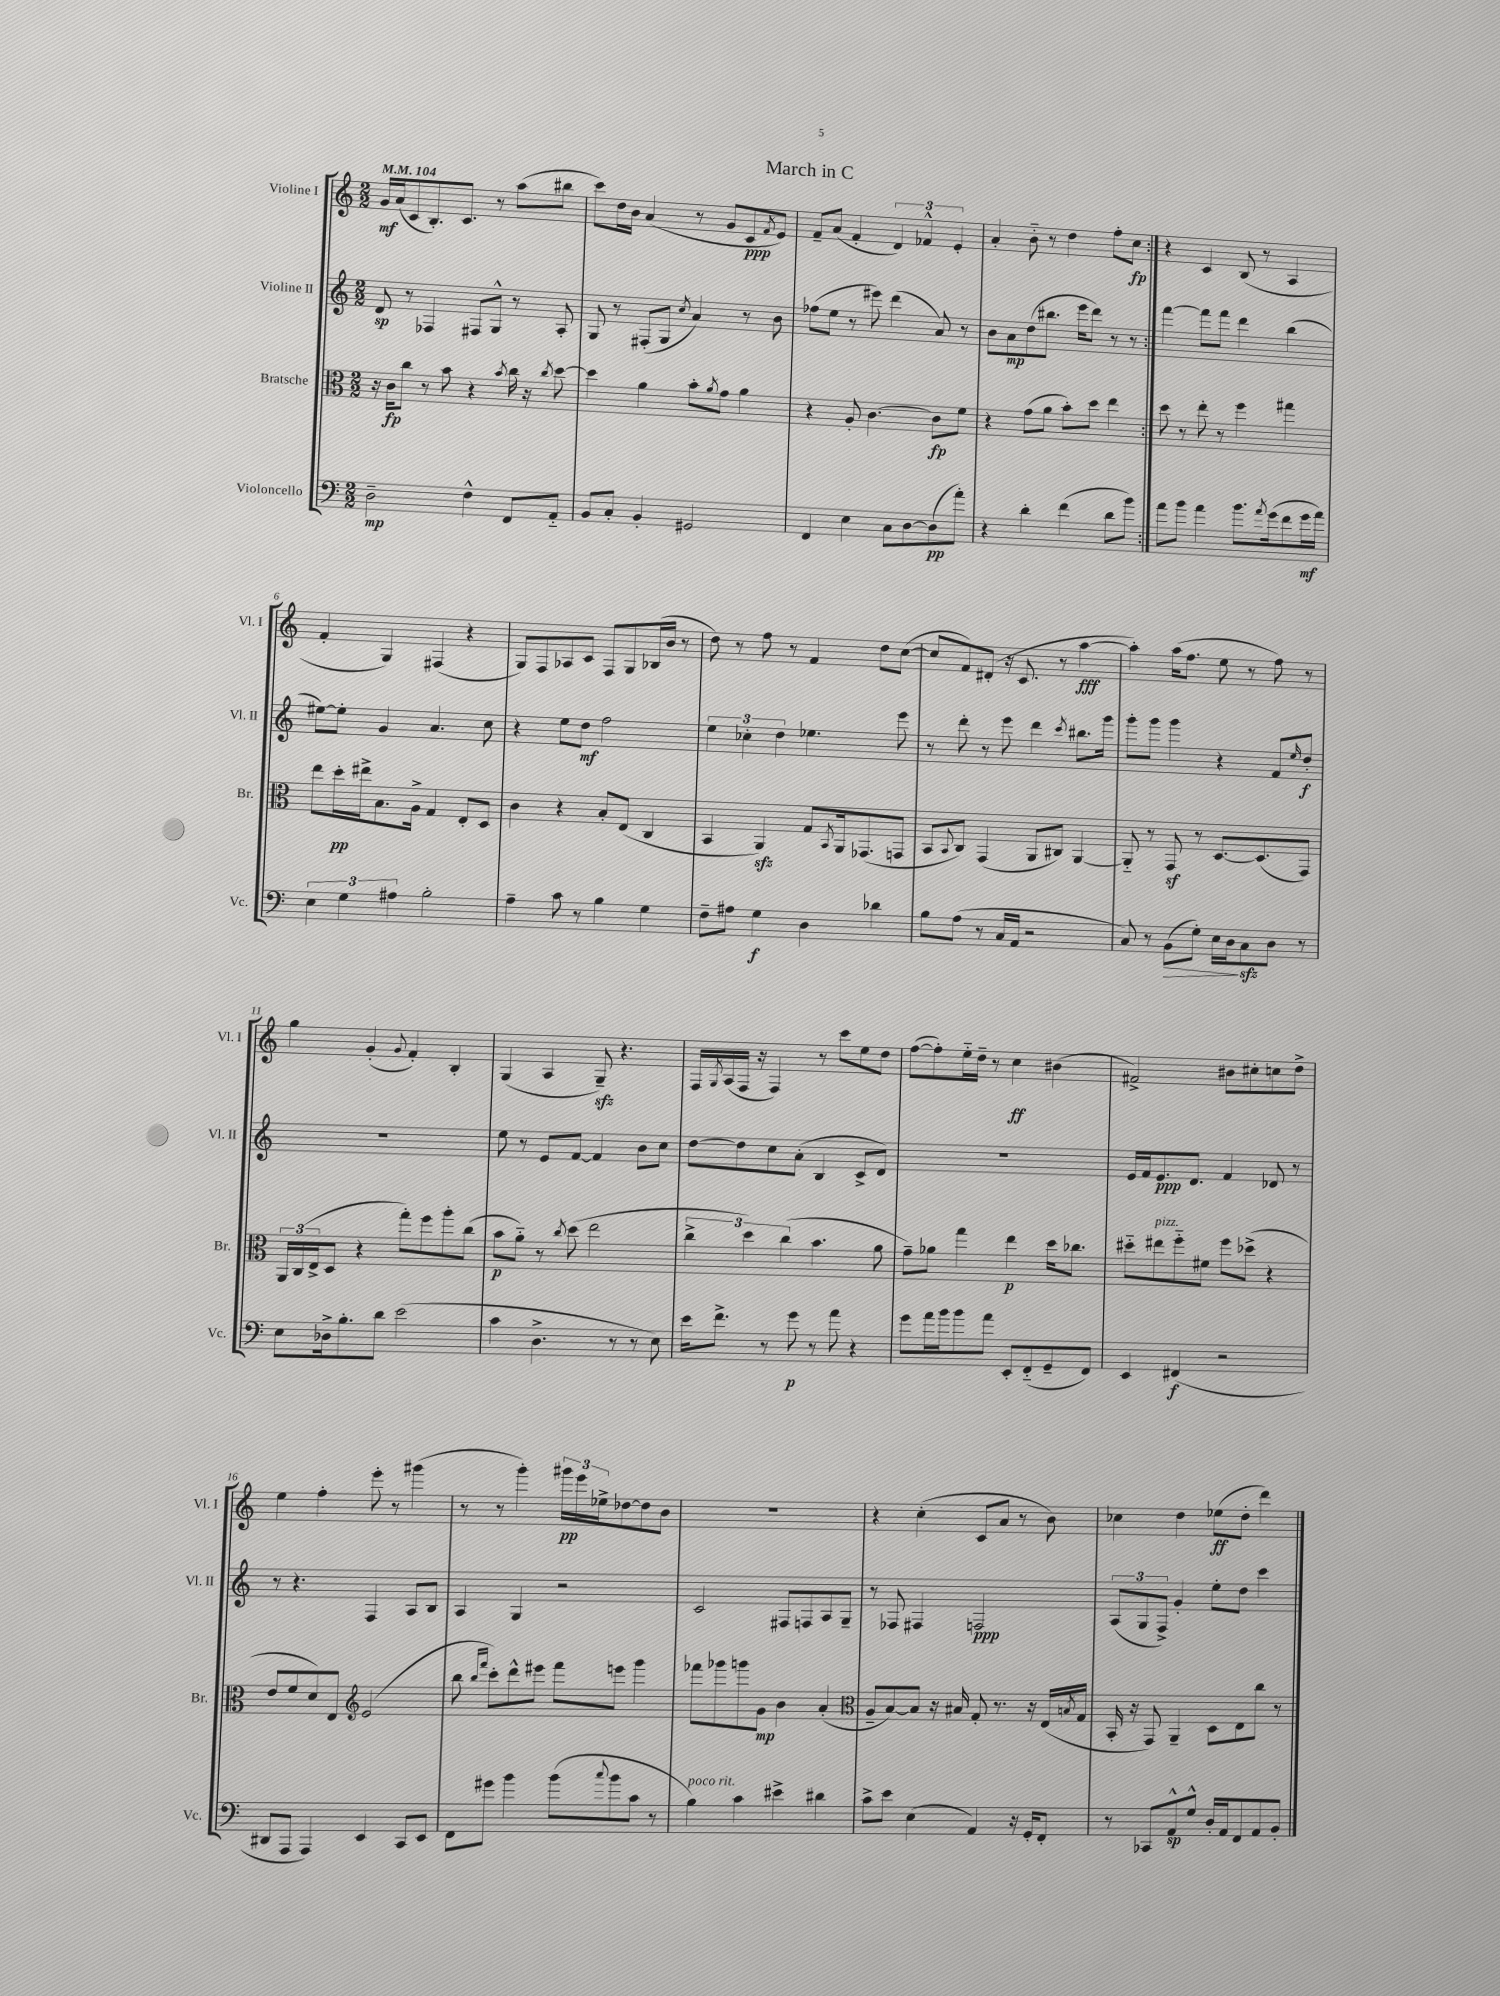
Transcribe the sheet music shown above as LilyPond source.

\header { title = "March in C" }
<<
\new StaffGroup <<
\new Staff = "s0" \with { instrumentName = "Violine I" shortInstrumentName = "Vl. I" } {
    \clef treble \key c \major \numericTimeSignature \time 2/2 \tempo 4 = 104
    \repeat volta 2 { g'16\mf a'16( c'8 b8.-.) c'8. r8 a''8( bis''8 |
    c'''8) d''16 b'16 a'4( r8 g'8 c'8\ppp \acciaccatura { f'8 } e'8) |
    f'8-- a'8( f'4-. \tuplet 3/2 { d'4) fes'4-^ e'4-. } |
    a'4-. b'8-_ r8 d''4 f''8-. c''8\fp | }
    r4 c'4 b8( r8 a4 |
    f'4-. g4) fis4( r4 |
    g8) f8 aes8 c'8 f8 g8 bes16( b'16 r8 |
    d''8) r8 f''8 r8 f'4 d''8 c''8~( |
    c''8 f'8) dis'8-.( r16 c'8. r8 a''4~\fff |
    a''4-.) a''16( f''8. e''8 r8 f''8) r8 |
    g''4 g'4-.( \appoggiatura { g'8 } f'4-.) b4-. |
    g4( a4 g8--\sfz) r4. |
    f16 \acciaccatura { g8 } a16( f16 r16 f4) r8 c'''8 e''8 d''8 |
    f''8~( f''8-.) e''16-_ d''16-- r8 c''4\ff bis'4( |
    fis'2->) bis'8 cis''8-. c''8 d''8-> |
    e''4 f''4-. e'''8-. r8 gis'''4( |
    r8 r8 g'''4-.) \tuplet 3/2 { gis'''16\pp e'''16 ees''16-> } des''8~ des''8 b'8 |
    R1 |
    r4 c''4-.( c'8 a'8 r8 b'8) |
    ces''4 d''4 ees''8\ff( d''8-. d'''4) \bar "|." |
}
\new Staff = "s1" \with { instrumentName = "Violine II" shortInstrumentName = "Vl. II" } {
    \clef treble \key c \major \numericTimeSignature \time 2/2
    \repeat volta 2 { d'8\sp r8 fes4 fis8 g8-^ r8 a8-. |
    g8 r8 fis8-.( g8 \acciaccatura { c''8 } a'4) r8 b'8 |
    fes''8( e''8 r8 eis'''8) d'''4( a'8) r8 |
    b'8 a'8\mp d''8( bis''8. e'''16 d'''8) r8 r8 | }
    f'''4~ f'''8 f'''8 d'''4 b''4( |
    eis''8~) eis''8-. g'4 a'4. c''8 |
    r4 e''8 d''8\mf f''2 |
    \tuplet 3/2 { e''4 ces''4-. d''4 } ees''4. e'''8 |
    r8 d'''8-. r8 e'''8 d'''4 \acciaccatura { c'''8 } bis''8. g'''16 |
    g'''8-. g'''8 g'''4 r4 f'8 \grace { e''16 } d''8-.\f |
    R1 |
    e''8 r8 e'8 f'8~ f'4 b'8 c''8 |
    d''8~ d''8 c''8 a'8-.( b4 c'8-> d'8) |
    R1 |
    e'16 f'16 e'8.\ppp d'8. f'4 des'8 r8 |
    r8 r4. f4 a8 b8 |
    a4 g4 r2 |
    c'2 fis8 f8 a8 g8-- |
    r8 fes8 fis4 f2\ppp |
    \tuplet 3/2 { a8( g8 f8->) } g'4-. e''8-. d''8 c'''4 \bar "|." |
}
\new Staff = "s2" \with { instrumentName = "Bratsche" shortInstrumentName = "Br." } {
    \clef alto \key c \major \numericTimeSignature \time 2/2
    \repeat volta 2 { r16 c'16\fp c''8 r8 b'8 r4 \acciaccatura { b'8 } c''16 r16 \acciaccatura { c''8 } d''8~ |
    d''4 a'4 b'8-. \acciaccatura { a'8 } g'8 a'4 |
    r4 a8-. c'4.~ c'8\fp f'8 |
    r4 g'8( a'8 b'8-.) d''8 e''4 | }
    d''8 r8 e''8-. r8 f''4 gis''4 |
    e''8 d''16-.\pp eis''16-> b8. a16-> g4 e8-. d8 |
    c'4 r4 b8-. e8( c4 |
    b,4 a,4\sfz) g8 \acciaccatura { b,8 } a,16 ges,8.( g,8 |
    b,8 \appoggiatura { b,8 } c8) g,4( a,8 cis8) a,4~ |
    a,8-_ r8 g,8\sf r8 d8.~ d8.( g,8) |
    \tuplet 3/2 { a,16 c16( e16-> } d8 r4 g''8-.) f''8 a''8-. c''8( |
    b'8\p a'8-_) r8 \acciaccatura { c''8 } d''8( e''2 |
    \tuplet 3/2 { c''4-> d''4) c''4( } b'4. a'8 |
    g'8--) aes'8 g''4 e''4\p d''16 ces''8. |
    dis''8-_ eis''8^\markup { \italic "pizz." } f''8-_ fis'8 f''8 des''8->( r4 |
    e'8 f'8 d'8) e8 \clef treble e'2( |
    b''8 \grace { b''16 f'''16 } c'''8-.) d'''8-^ eis'''8 f'''8 e'''8 g'''4 |
    fes'''8 ges'''8 g'''8 g'8\mp b'4 a'4-.( |
    \clef alto a8-- b8~) b8 r16 bis16 g8-. r8. r16 e16( \acciaccatura { b8 } g16 |
    b,16-. r16 g,8) a,4-- d8 e8 c''8 r8 \bar "|." |
}
\new Staff = "s3" \with { instrumentName = "Violoncello" shortInstrumentName = "Vc." } {
    \clef bass \key c \major \numericTimeSignature \time 2/2
    \repeat volta 2 { d2--\mp f4-^ f,8 a,8-_ |
    b,8 c8-. b,4-. gis,2 |
    f,4 e4 c8 d8~ d8\pp( a'8-.) |
    r4 d'4-. f'4( d'8 b'8) | }
    a'8 b'8 a'4 b'8. \acciaccatura { a'8 } g'16( f'8 g'16\mf a'16) |
    \tuplet 3/2 { e4 g4 ais4 } b2-. |
    a4-- c'8 r8 b4 g4 |
    f8-- ais8 g4\f d4 des'4 |
    b8 a8( r8 c16 a,16 r2 |
    c8) r8 b,8\>( g8-.) e16 d16\! c8\sfz d8 r8 |
    e8 des16-> b8.-. d'8 e'2( |
    c'4 d4.-> r8 r8 e8) |
    e'16 f'8.-> r8 g'8\p r8 a'8 r4 |
    g'8 a'16 b'16 b'8 a'8 e,8-. f,8-_( g,8-- f,8) |
    e,4 fis,4\f( r2 |
    dis,8 a,,8 a,,4) e,4 c,8 e,8 |
    f,8 gis'8 b'4 b'8( \appoggiatura { c''8 } b'8 c'8 r8 |
    b4^\markup { \italic "poco rit." }) c'4 eis'4-> dis'4 |
    c'8-> e'8 e4( a,4) r16 g,16-. f,8-. |
    r8 ces,8 a,8-^\sp g8-^ d16-. a,16 f,8 a,8 b,8-. \bar "|." |
}
>>
>>
